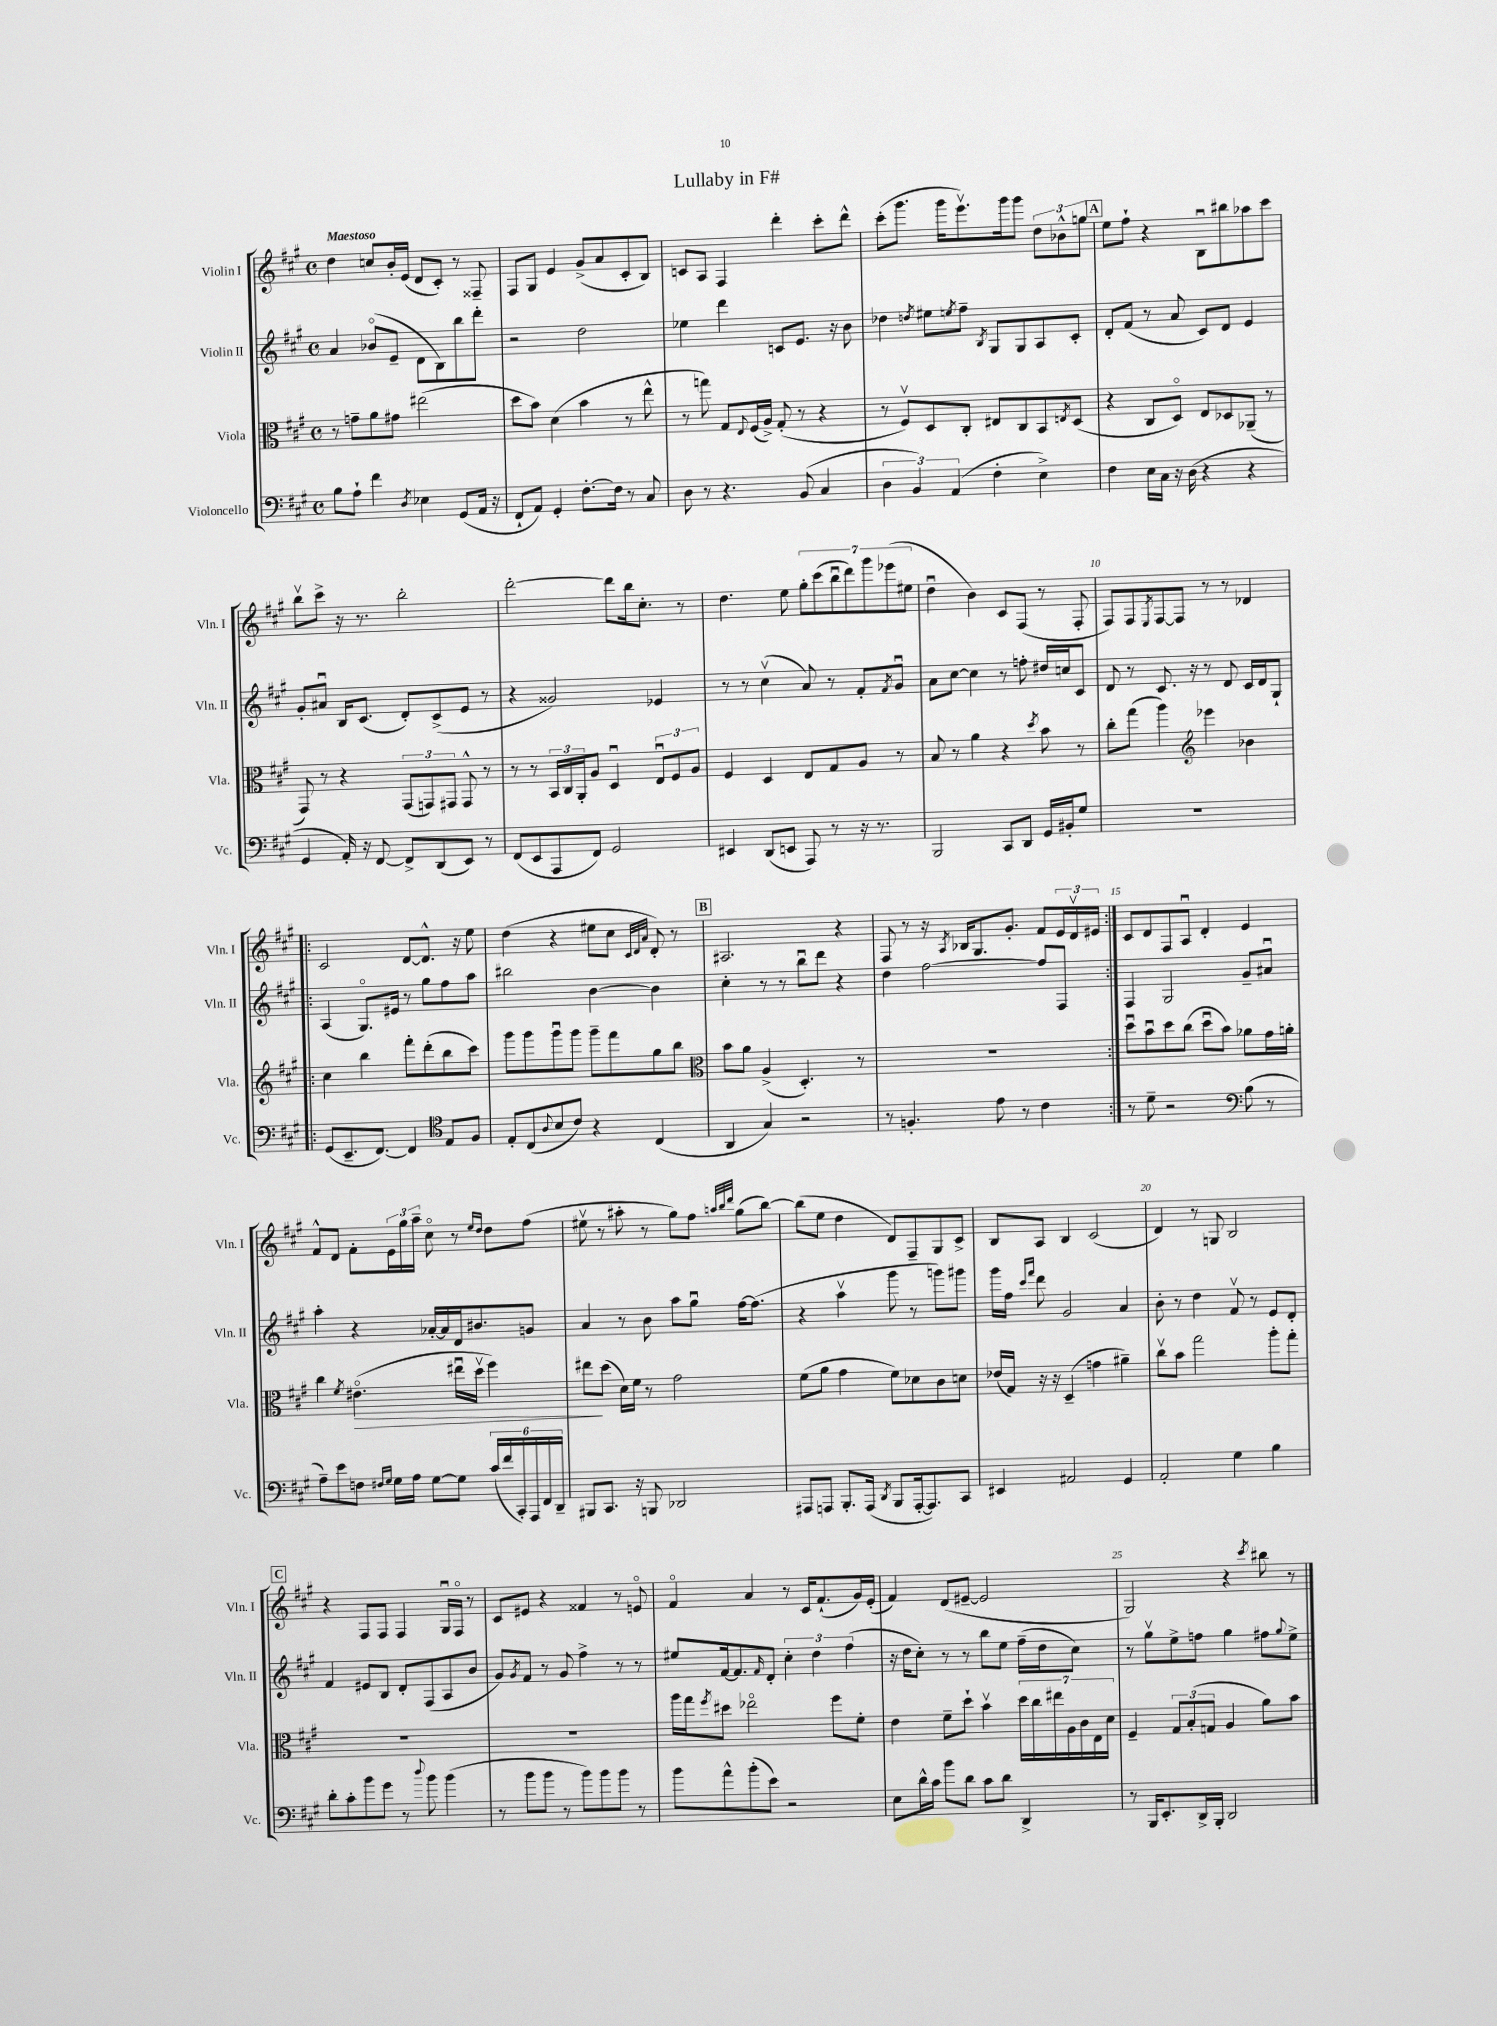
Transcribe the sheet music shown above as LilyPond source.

\header { title = "Lullaby in F#" }
<<
\new StaffGroup <<
\new Staff = "s0" \with { instrumentName = "Violin I" shortInstrumentName = "Vln. I" } {
    \clef treble \key a \major \defaultTimeSignature \time 4/4 \tempo "Maestoso"
    d''4 c''8 b'16-. e'16( d'8 cis'8-.) r8 fisis8-- |
    fis8 gis8 e'4 gis'8->( a'8 cis'8-. b8) |
    c'8 a8 fis4 d'''4-. cis'''8-. d'''8-^ |
    cis'''8-.( gis'''8. gis'''16 e'''8.\upbow) gis'''16 gis'''8 \tuplet 3/2 { d''8 bes'8-^ g''8 } |
    \mark \markup { \box "A" } e''8 fis''8-! r4 b8\downbow bis''8 aes''8 cis'''8 |
    b''8\upbow cis'''8-> r16 r8. b''2-. |
    d'''2~-. d'''8 b''16 cis''8.-. r8 |
    d''4. e''8 \tuplet 7/4 { gis''8-. cis'''8( b''8\downbow d'''8) gis'''8 ees'''8( eis''8 } |
    d''4\downbow b'4) cis'8 fis8( r8 fis8-. |
    fis8) fis8 \acciaccatura { e8 } fis8~ fis8 r8 r8 des'4 |
    \repeat volta 2 { cis'2 d'8~ d'8.-^ r16 e''8 |
    d''4( r4 eis''8 cis''8 \grace { cis'32 d'32 a'32 } d'8-.) r8 |
    \mark \markup { \box "B" } ais2. r4 |
    fis8 r8 r16 \acciaccatura { a8 } bes16 gis8. gis'8.-. fis'8 \tuplet 3/2 { e'16 d'16\upbow eis'16 } | }
    cis'8 d'8 fis8 a8\downbow d'4-. e'4 |
    fis'8-^ d'8 fis'8-. \tuplet 3/2 { e'16 gis''16 a''16-- } cis''8\flageolet r8 \grace { e''16 d''16 } d''8 fis''8( |
    eis''8\upbow r8 ais''8-. r8 gis''8) fis''8 \grace { a''32 b''32 d'''32 } gis''8( b''8~) |
    b''8( e''8 d''4 d'8) fis8-- gis8 cis'8-> |
    b8 a8 b4 cis'2( |
    d'4) r8 g8 b2 |
    \mark \markup { \box "C" } r4 fis8 fis8 fis4 gis16\downbow fis16\flageolet r8 |
    cis'8 eis'8 r4 fisis'4 r8 e'8\flageolet |
    fis'4\flageolet a'4 r8 cis'16 fis'8.-!( gis'16) e'16-.( |
    fis'4) d'8( eis'8~-- eis'2 |
    gis2) r4 \acciaccatura { cis'''8 } bis''8 r8 \bar "|." |
}
\new Staff = "s1" \with { instrumentName = "Violin II" shortInstrumentName = "Vln. II" } {
    \clef treble \key a \major \defaultTimeSignature \time 4/4
    a'4 bes'8\flageolet( e'8-- d'8 b8) b''8 d'''8-. |
    r2 d''2 |
    ees''4 d'''4 c'8 e'8. r16 b'8 |
    des''4 \acciaccatura { d''8 } eis''8 \acciaccatura { e''8 } fis''8-- \acciaccatura { b8 } gis8 gis8 a8 cis'8-. |
    \mark \markup { \box "A" } d'8-. fis'8( r8 a'8 cis'8) d'8 e'4 |
    gis'8-. ais'8\downbow b16 cis'8.( d'8-.) cis'8->( e'8 r8 |
    r4 gisis'2) ees'4 |
    r8 r8 cis''4\upbow( a'8) r8 fis'8-. \acciaccatura { fis'8 } gis'8\downbow |
    a'8 cis''8~ cis''4 r8 f''8-. dis''16 c''16 cis'8 |
    d'8 r8 cis'8. r16 r8 d'8 cis'16 d'16 gis8-! |
    \repeat volta 2 { a4( gis8.\flageolet) eis'16 r8 gis''8 fis''8 a''8 |
    bis''2 b'4~ b'4 |
    \mark \markup { \box "B" } cis''4-. r8 r8 b''8\downbow d'''8 r4 |
    d''4 fis''2~ fis''8 fis8 | }
    fis4 gis2 gis'8-- ais'8\downbow |
    a''4-. r4 aes'16~-. aes'16 d'16 bis'8. g'8 |
    a'4 r8 b'8 a''8 gis''8\downbow fis''16~ fis''8.( |
    r4 a''4\upbow gis'''8 r8 g'''8) gis'''8 |
    gis'''16 fis''16 \grace { cis'''16 fis'''16 } d'''8 gis'2 a'4 |
    b'8-. r8 d''4 fis'8\upbow r8 e'8 d'8-. |
    \mark \markup { \box "C" } fis'4 eis'8 b8 d'8-. fis8( a8 b'8 |
    gis'8) \acciaccatura { gis'8 } fis'8 r8 gis'8 fis''4-> r8 r8 |
    eis''8 fis'16~ fis'8. \grace { fis'16 } d'8-. \tuplet 3/2 { cis''4-. d''4 fis''4( } |
    r16 d''16 cis''8-.) r8 r8 b''8 e''8 fis''16--( d''16 cis''8) |
    r8 gis''8\upbow e''8-> f''8 gis''4 fis''8 \appoggiatura { gis''8 } e''8-> \bar "|." |
}
\new Staff = "s2" \with { instrumentName = "Viola" shortInstrumentName = "Vla." } {
    \clef alto \key a \major \defaultTimeSignature \time 4/4
    r8 g'8-- a'8 gis'8 eis''2( |
    d''8 b'8) d'4( b'4 r8 e''8-^ |
    r8 g''8) gis8 \appoggiatura { e8 } fis16( a16->) gis8-.( r8 r4 |
    r8 fis8\upbow) d8 cis8-. eis8 cis8 b,8 \acciaccatura { e8 } d8( |
    \mark \markup { \box "A" } r4 cis8 d8\flageolet) e8 des8 aes,8--( r8 |
    gis,8) r8 r4 \tuplet 3/2 { gis,8( g,8) gis,8 } gis,8-^ r8 |
    r8 r8 \tuplet 3/2 { b,16 cis16 a,16-. } a8 d4\downbow \tuplet 3/2 { e8\downbow fis8 a8 } |
    fis4 d4 e8 gis8 a8 r8 |
    b8 r8 a'4 r4 \acciaccatura { d''8 } b'8 r8 |
    cis''8-. gis''8( a''4) \clef treble ees'''4 bes'4 |
    \repeat volta 2 { cis''4 b''4 fis'''8-. d'''8-.( b''8 cis'''8) |
    gis'''8 gis'''8 gis'''8\downbow gis'''8 gis'''8-- fis'''8 gis''8 b''8 |
    \mark \markup { \box "B" } \clef alto b'8 a'8 a4->( d4.-.) r8 |
    R1 | }
    d''8\downbow b'8\downbow d''8 cis''8( d''8\downbow b'8) aes'8 gis'16 a'16-. |
    cis''4 \acciaccatura { fis'8 } eis'4.\flageolet\>( eis''16\downbow d''16\upbow fis''4) |
    eis''8\! d''8( d'16) fis'16 r8 gis'2 |
    fis'8( a'8 gis'4 fis'8) des'8 cis'8 d'8 |
    ees'16( gis16) r16 r16 d4--( g'4 ais'4--) |
    cis''8\upbow b'8 gis''2 a''8-. gis''8-. |
    \mark \markup { \box "C" } R1 |
    R1 |
    a''16 gis''16 \acciaccatura { fis''8 } dis''8 ees''2\flageolet fis''8 fis'8-. |
    e'4 fis'8-- d''8-! b'4\upbow \tuplet 7/4 { d''16 cis''16 eis''16 a16 cis'16 e16 d'16 } |
    fis4-- \tuplet 3/2 { gis8 b8-.( g8 } a4 a'8) b'8 \bar "|." |
}
\new Staff = "s3" \with { instrumentName = "Violoncello" shortInstrumentName = "Vc." } {
    \clef bass \key a \major \defaultTimeSignature \time 4/4
    b8 a8-! fis'4 \acciaccatura { d8 } ees4 gis,8( a,16 r16 |
    fis,8-! a,8) gis,4-. fis8.~-. fis16 r8 cis8 |
    d8 r8 r4. b,8( cis4 |
    \tuplet 3/2 { d4 b,4) a,4( } fis4-. e4->) |
    \mark \markup { \box "A" } fis4 e16 cis16 r16 d16( r4 r4 |
    gis,4 a,16-.) r16 fis,8~ fis,8-> d,8( e,8) r8 |
    fis,8( e,8 a,,8 fis,8) gis,2 |
    eis,4 d,8( e,8 a,,8) r8 r16 r8. |
    b,,2 cis,8 d,8 gis,16 bis,16-. gis8 |
    R1 |
    \repeat volta 2 { gis,8( e,8.-- fis,8.~) fis,4 \clef tenor e8 fis8 |
    e8-. cis8( \appoggiatura { a8 } b8 cis'8) r4 cis4( |
    \mark \markup { \box "B" } a,4 gis4) r2 |
    r8 f4.-. e'8 r8 cis'4 | }
    r8 d'8-- r2 \clef bass b8( r8 |
    a8--) e'8 f8 \grace { fis16 gis16 } gis16 a16 gis8~ gis8 \tuplet 6/4 { cis'16( fis'16 cis,16-.) a,,16 fis,16 d,16-- } |
    bis,,8 cis,8. r16 b,,8 des,2 |
    ais,,8 a,,8 b,,8.-. a,,16( \acciaccatura { d,8 } b,,8 a,,16~-. a,,8.) cis,8 |
    eis,4 ais,2 gis,4 |
    a,2-. gis4 b4 |
    \mark \markup { \box "C" } d'8-. cis'8-. b'8 gis'8 r8 \appoggiatura { d''8 } b'8 b'4( |
    r8 b'8 b'8 r8 b'8) b'8 b'8 r8 |
    b'8 a'8-^ b'8-.( e'8) r2 |
    e8 d'16-^ cis'16 b'8 d'8 cis'8 d'8 d,4-> |
    r8 b,,16 e,8.-. d,16-> b,,16-. d,2 \bar "|." |
}
>>
>>
\layout { \context { \Score \override BarNumber.break-visibility = ##(#f #t #t) barNumberVisibility = #(every-nth-bar-number-visible 5) } }
